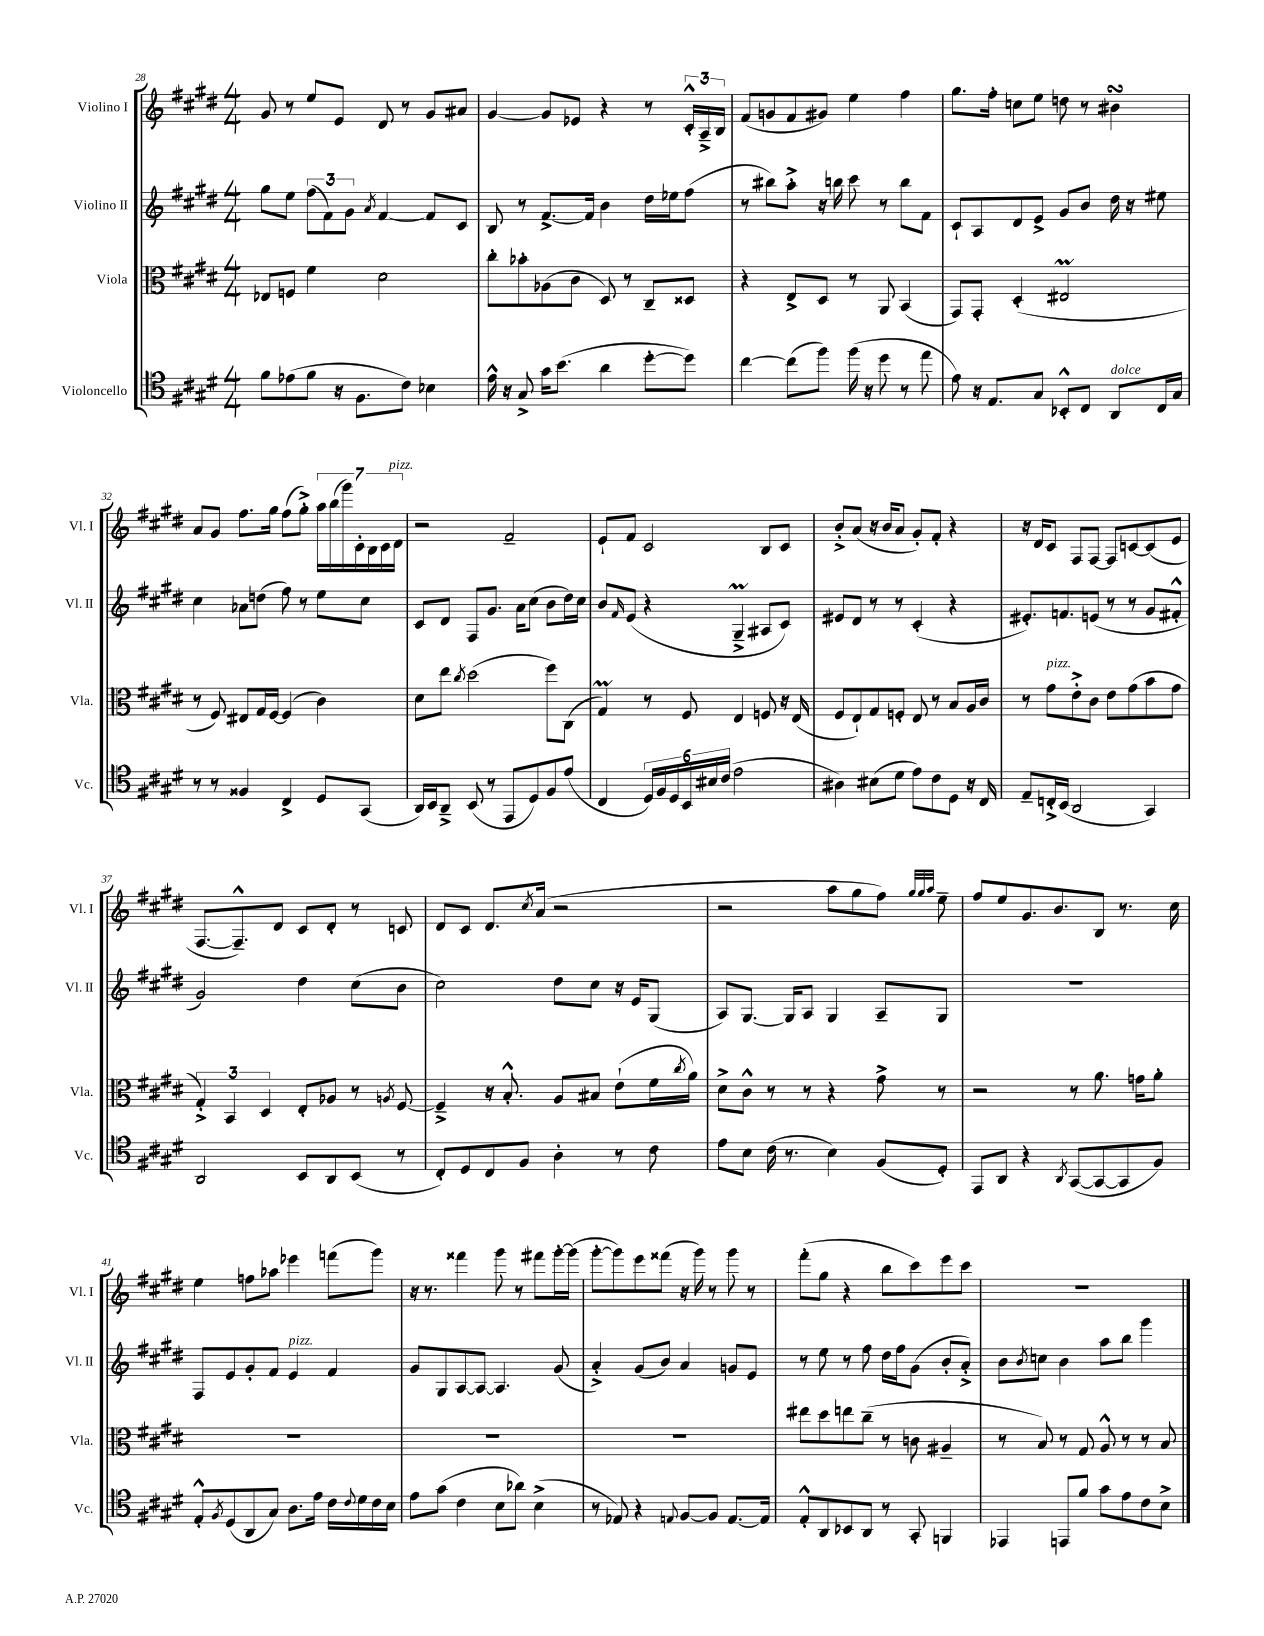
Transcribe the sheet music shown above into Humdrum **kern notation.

**kern	**kern	**kern	**kern
*staff4	*staff3	*staff2	*staff1
*clefC4	*clefC3	*clefG2	*clefG2
*k[f#c#g#d#]	*k[f#c#g#d#]	*k[f#c#g#d#]	*k[f#c#g#d#]
*M4/4	*M4/4	*M4/4	*M4/4
8f#	8E-	8gg#	8g#
(8e-	8F	8ee	8r
8f#	4f#	(12ff#	8ee
.	.	12f#)	.
16r	.	.	8e
.	.	12g#	.
8.F#	.	.	.
.	.	8qa	.
.	2d#	[4f#	8d#
8c#)	.	.	8r
4B-	.	8f#]	8g#
.	.	8c#	8a#
=	=	=	=
16e^^	8cc#'	8B	[4g#
16r	.	.	.
8G#^	8b-'	8r	.
16g#	(8A-	[8.f#^	8g#]
(8.b	.	.	.
.	8c#	.	8e-
.	.	16f#]	.
4a	8D#)	4b	4r
.	8r	.	.
[8dd#'	8C#~	16dd#	8r
.	.	16ee-	.
8dd#])	8D##	(8ff#	24c#'^^
.	.	.	24A~^
.	.	.	24B
=	=	=	=
[4cc#	4r	8r	(8f#
.	.	8bb#)	8g
(8cc#]	8E^	8aa'^	8f#
8ff#)	8D#	16r	8g#)
.	.	16bb	.
(16ff#	8r	8ccc#	4ee
16r	.	.	.
8dd#	8AA	8r	.
8r	(4BB	8bb	4ff#
8ee	.	8f#	.
=	=	=	=
8e)	8GG#)	8c#`	8.gg#
16r	8GG#'	8A	.
8.E	.	.	16ff#'
.	(4D#'	8d#	8cc
8G#	.	8e^	8ee
8BB-'^^	2E#	8g#	8dd
8C#	.	8b	8r
8AA	.	16dd#	4b#
.	.	16r	.
16C#	.	8ee#	.
16G#	.	.	.
=	=	=	=
8r	8r	4cc#	8a
8r	8F#)	.	8g#
4F##	8E#	8a-	8.ff#
.	16G#	(8dd	.
.	[16F#	.	16gg#
4C#^	(4F#]	8ff#)	(8ff#
.	.	8r	8gg#'^)
8D#	4c#)	8ee	28aa
.	.	.	(28bb
.	.	.	28ggg#)
.	.	.	28c#'
(8GG#	.	8cc#	.
.	.	.	28B
.	.	.	28c#
.	.	.	28d#
=	=	=	=
16AA)	8d#	8c#	2r
16BB	.	.	.
8AA~^	8ee	8d#	.
.	8qcc#	.	.
(8BB	(2dd#	8F#	.
8r	.	8.g#	.
8EE	.	.	2f#~
.	.	16a	.
8D#)	.	(8cc#	.
8F#	8ff#)	8b	.
(8e	(8C#	16dd#)	.
.	.	16cc#	.
=	=	=	=
4C#	4G#)	8b	8e`
.	.	16qqf#	.
.	.	(8e	8f#
24D#)	8r	4r	2c#
24F#	.	.	.
24D#	.	.	.
24BB	8F#	.	.
24B#	.	.	.
(24c#	.	.	.
2e	4E	4G#~^	.
.	8F	8A#	8B
.	16r	8c#)	8c#
.	(16E	.	.
=	=	=	=
4A#)	8F#	8e#	8b'^
.	8E`)	8d#	(8a
(8B#	8G#	8r	16r
.	.	.	16b
8d#	8F'	8r	8a
8e)	8E	(4c#'	8g#')
8c#	8r	.	8f#'
8D#	8B	4r	4r
16r	16A	.	.
16C#	16c#	.	.
=	=	=	=
8E~	8r	8.e#')	16r
.	.	.	16d#
16C'^	8g#	.	8c#
(16BB	.	8.f	.
2AA	8e'^	.	8F#
.	8c#	(8e	[8F#
.	8e	8r	8F#]
.	(8g#	8r	[8c
4GG#)	8b	8g#	(8c]
.	8g#	8f#'^^	8e
=	=	=	=
2AA	6G#'^)	2g#)	[8.F#
.	6BB	.	.
.	.	.	8.F#~^^])
.	6D#	.	.
.	.	.	8d#
8BB	8E'	4dd#	8c#
8AA	8A-	.	8d#'
(8BB	8r	(8cc#	8r
.	8qA	.	.
8r	[8F#	8b	8c
=	=	=	=
8C#')	4F#~^]	2cc#)	8d#
8D#	.	.	8c#
8C#	16r	.	8.d#
.	8.B'^^	.	.
8F#	.	.	.
.	.	.	8qcc#
.	.	.	(16a
4A'	8A	8dd#	2r
.	8B#	8cc#	.
8r	(8e`	16r	.
.	.	16e	.
8c#	16f#	(8G#	.
.	8qcc#	.	.
.	16a)	.	.
=	=	=	=
8e	8d#^	8A)	2r
8B	8c#^^	[8.G#	.
(16c#	8r	.	.
8.r	.	16G#]	.
.	8r	8A	.
4B)	4r	4G#	8aa
.	.	.	8gg#
(8F#	8g#^	8A~	8ff#)
.	.	.	32qqgg#
.	.	.	32qqgg#
.	.	.	32qqaa
8D#')	8r	8G#	8ee~
=	=	=	=
8EE	2r	1r	8ff#
8AA	.	.	8ee
4r	.	.	8.g#
.	.	.	8.b
8qAA	.	.	.
([8GG#	8r	.	.
8GG#_	8.a	.	8B
8GG#]	.	.	8.r
.	16g	.	.
8F#)	8a'	.	.
.	.	.	16cc#
=	=	=	=
8E'^^	1r	8F#	4ee
8qF#	.	.	.
(8D#	.	8e	.
8AA	.	8g#'	8ff
8G#)	.	8f#	8aa-
8.A	.	4e	4eee-
16e	.	.	.
16c#	.	4f#	(8fff
8qqc#	.	.	.
16d#	.	.	.
16c#	.	.	8ggg#)
16B	.	.	.
=	=	=	=
8e	1r	8g#	16r
.	.	.	8.r
(8g#	.	8G#	.
4c#	.	[8A	4fff##
.	.	8A_	.
8B	.	4.A]	8ggg#
8a-)	.	.	8r
(4B^	.	.	8fff#
.	.	(8g#	[16ggg#'
.	.	.	(16ggg#]
=	=	=	=
8r	1r	4a'^)	[8ggg#'
8E-)	.	.	8ggg#])
4r	.	(8g#	8eee
.	.	8b)	(8fff##
8qqE	.	.	.
[8F#	.	4a	16r
.	.	.	16ggg#)
8F#]	.	.	8r
[8.E	.	8g	8ggg#
.	.	8e	8r
16E]	.	.	.
=	=	=	=
8E'^^	8ee#	8r	(8fff#'
8AA	8dd#	8ee	8gg#
8BB-	8ee	8r	4r
8AA	(8cc#~	8ff#	.
8r	8r	16dd#	8bb
.	.	16ff#	.
8GG#'	8c	(8g#	8ccc#)
4FF	4A#~	8b'	8eee
.	.	8a'^)	8ccc#
=	=	=	=
4EE-	8r	8b	1r
.	.	8qb	.
.	8B)	8cc	.
8EE	8r	4b	.
8f#	8G#	.	.
8g#	8A^^	8aa	.
8e	8r	8bb	.
8c#	8r	4ggg#	.
8B^	8B	.	.
==	==	==	==
*-	*-	*-	*-
